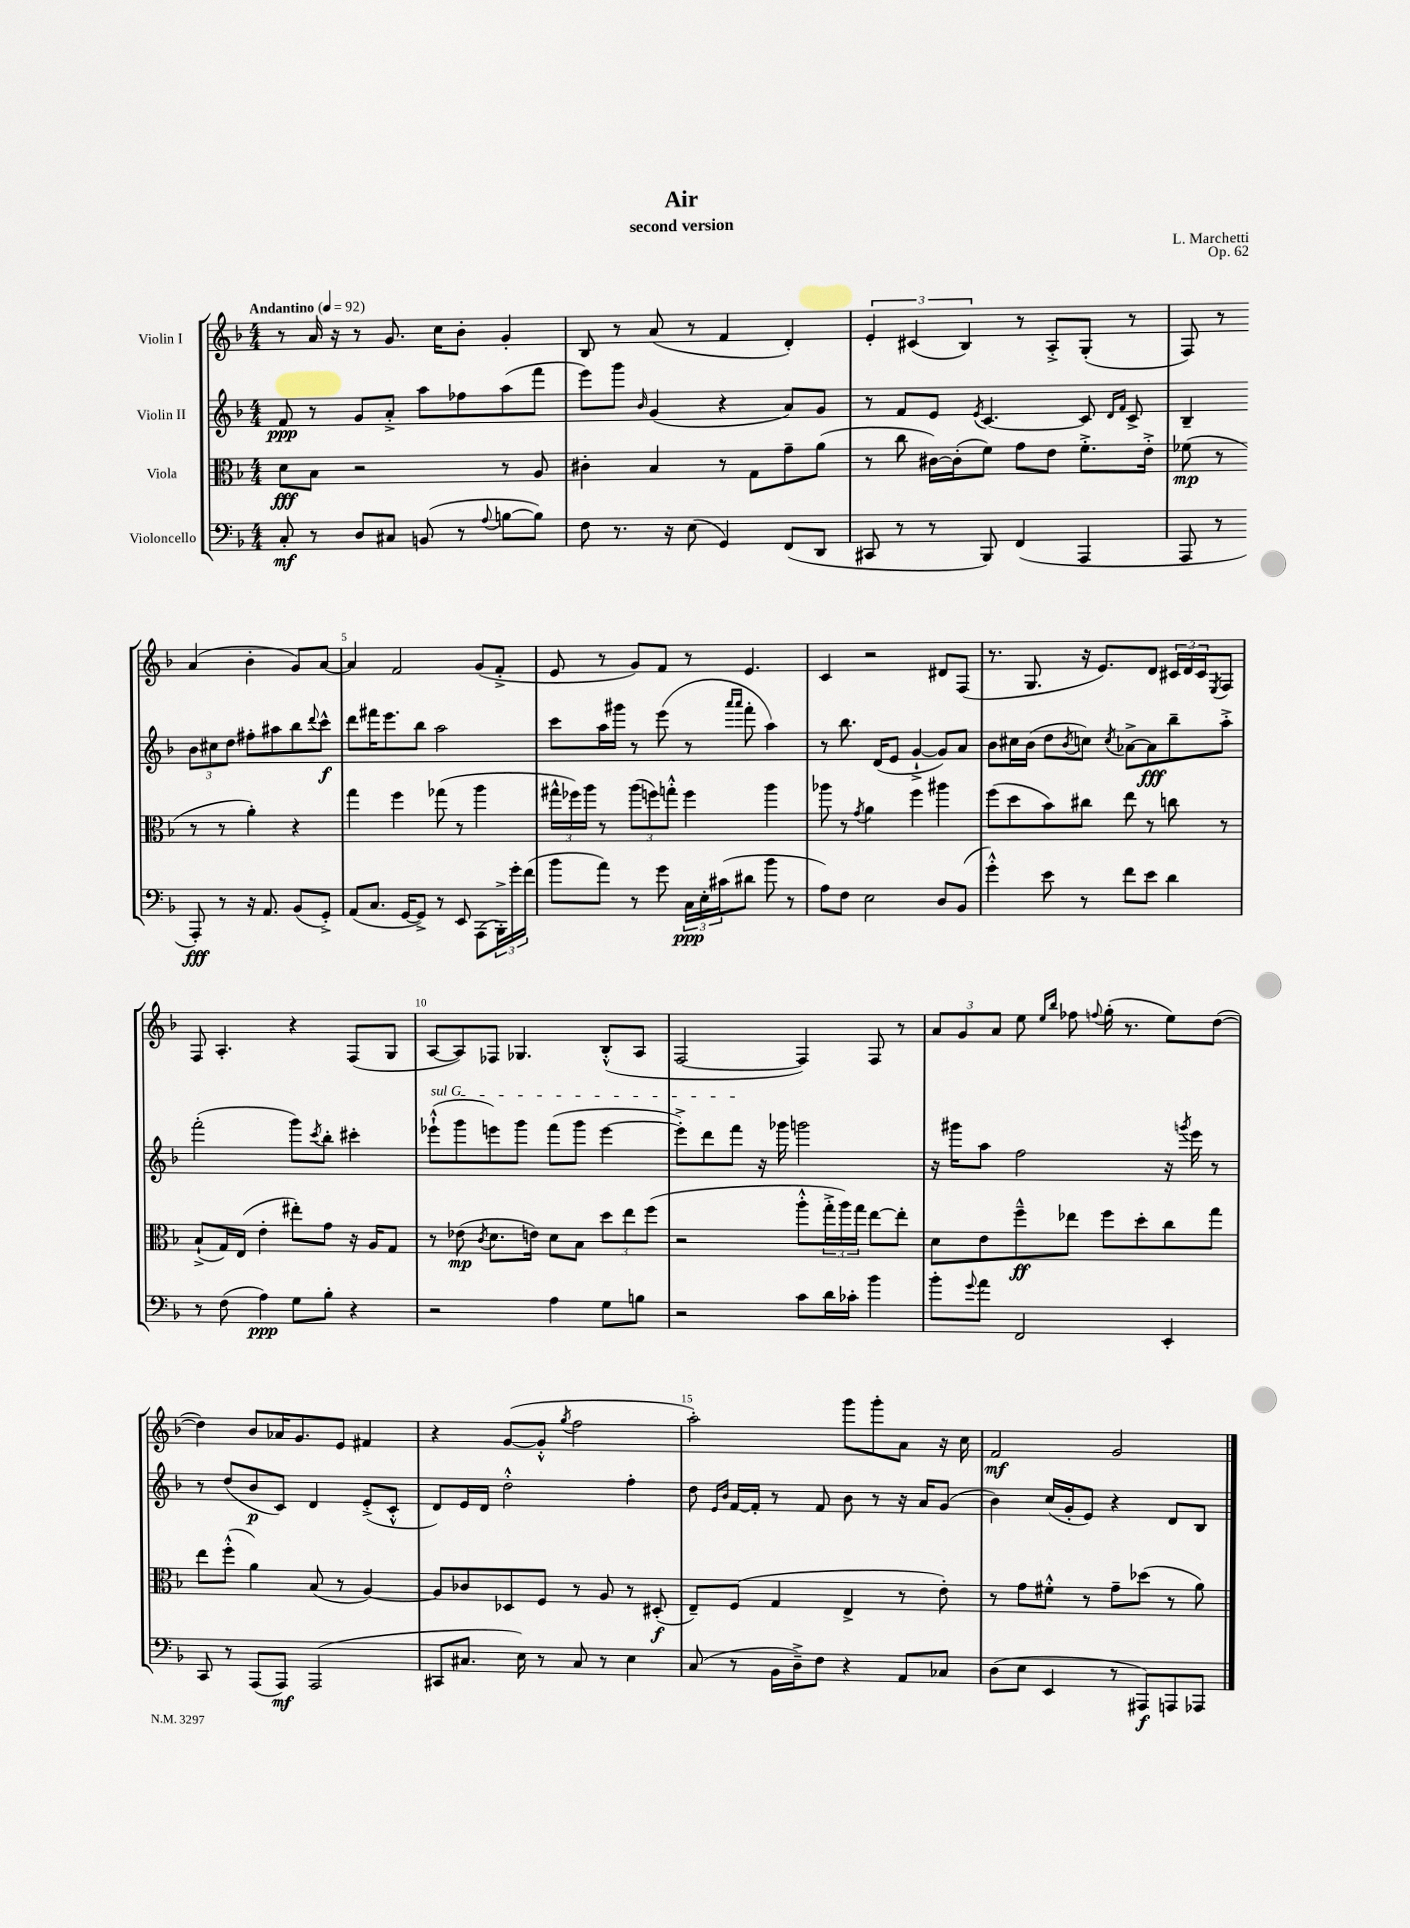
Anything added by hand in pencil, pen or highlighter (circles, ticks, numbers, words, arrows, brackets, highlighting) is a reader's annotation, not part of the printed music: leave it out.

**kern	**dynam	**kern	**dynam	**kern	**dynam	**kern	**dynam
*part4	*part4	*part3	*part3	*part2	*part2	*part1	*part1
*staff4	*staff4	*staff3	*staff3	*staff2	*staff2	*staff1	*staff1
*I"Violoncello	*	*I"Viola	*	*I"Violin II	*	*I"Violin I	*
*clefF4	*	*clefC3	*	*clefG2	*	*clefG2	*
*k[b-]	*	*k[b-]	*	*k[b-]	*	*k[b-]	*
*M4/4	*	*M4/4	*	*M4/4	*	*M4/4	*
*MM92	*	*MM92	*	*MM92	*	*MM92	*
=1	=1	=1	=1	=1	=1	=1	=1
!	!	!	!	!	!	!LO:TX:a:B:t=Andantino	!
8C'/	mf	8d\L	fff	8f/	ppp	8r	.
8r	.	8B-\J	.	8r	.	16a/	.
.	.	.	.	.	.	16r	.
8D/L	.	2r	.	8g/L	.	8r	.
8C#X/J	.	.	.	8a'^/J	.	8.g/	.
(8BBn/	.	.	.	8aa\L	.	.	.
.	.	.	.	.	.	16cc\KL	.
8r	.	.	.	8ff-X\	.	8b-'\J	.
8qqA/	.	.	.	.	.	.	.
[8Bn\L	.	8r	.	(8aa\	.	4g'/	.
8B\J])	.	8A/	.	8fff\J	.	.	.
=2	=2	=2	=2	=2	=2	=2	=2
8F\	.	4c#X'\	.	8eee\L)	.	8B-/	.
8.r	.	.	.	8ggg\J	.	8r	.
.	.	.	.	16qqb-/	.	.	.
.	.	4B-/	.	(4g/	.	(8a/	.
16r	.	.	.	.	.	.	.
(8E\	.	.	.	.	.	8r	.
4GG/)	.	8r	.	4r	.	4f/	.
.	.	8G\L	.	.	.	.	.
(8FF/L	.	8g~\	.	8a/L)	.	4d'/)	.
8DD/J	.	(8a\J	.	8g/J	.	.	.
=3	=3	=3	=3	=3	=3	=3	=3
8CC#X/	.	8r	.	8r	.	6e'/	.
8r	.	8cc\	.	8f/L	.	.	.
.	.	.	.	.	.	(6c#X/	.
8r	.	[16c#X\LL)	.	8e/J	.	.	.
.	.	(16c#'\J]	.	.	.	.	.
.	.	.	.	.	.	6B-/)	.
.	.	.	.	8qe/	.	.	.
8BBB-/)	.	8f\J)	.	[4.c/	.	.	.
(4FF/	.	8g\L	.	.	.	8r	.
.	.	8e\J	.	.	.	8A'^/L	.
4AAA/	.	8.f'^\L	.	8c/]	.	(8G'/J	.
.	.	.	.	16qqd/LL	.	.	.
.	.	.	.	16qqf/JJ	.	.	.
.	.	.	.	8c^/	.	8r	.
.	.	16e'^\Jk	.	.	.	.	.
=4	=4	=4	=4	=4	=4	=4	=4
8AAA/	.	(8f-X\	mp	4B-~/	.	8F/)	.
8r	.	8r	.	.	.	8r	.
8AAA'/)	fff	8r	.	12b-\L	.	(4a/	.
.	.	.	.	12cc#X\	.	.	.
8r	.	8r	.	.	.	.	.
.	.	.	.	12dd\J	.	.	.
16r	.	4a'\)	.	8ff#X'\L	.	4b-'\	.
8.AA/	.	.	.	.	.	.	.
.	.	.	.	8aa#X\	.	.	.
(8BB-/L	.	4r	.	8bb-\	.	8g/L)	.
.	.	.	.	8qqddd/	.	.	.
8GG'^/J)	.	.	.	8ccc^^\J	f	[8a/J	.
!!LO:LB:g=z
=5	=5	=5	=5	=5	=5	=5	=5
(8AA/L	.	4gg\	.	8ddd\L	.	4a/]	.
8.C/J	.	.	.	16fff#X\K	.	.	.
.	.	.	.	8.eee\	.	.	.
.	.	4ff\	.	.	.	2f/	.
[16GG/KL	.	.	.	.	.	.	.
8GG^/J])	.	.	.	8bb-\J	.	.	.
8r	.	(8gg-X\	.	2aa\	.	.	.
8EE/	.	8r	.	.	.	.	.
(8AAA\L	.	4aa\	.	.	.	(8g/L	.
24BBB-'^\L)	.	.	.	.	.	8f'^/J	.
24g'\	.	.	.	.	.	.	.
(24f\JJ	.	.	.	.	.	.	.
=6	=6	=6	=6	=6	=6	=6	=6
8b-\L	.	24gg#X^^\LL	.	8ccc\L	.	8e/	.
.	.	24ff-X\)	.	.	.	.	.
.	.	24aa\JJ	.	.	.	.	.
8a\J)	.	8r	.	16aa\L	.	8r	.
.	.	.	.	16ggg#X\JJ	.	.	.
8r	.	(12aa\L	.	8r	.	8g/L)	.
.	.	12ffn\)	.	.	.	.	.
8g\	.	.	.	(8eee\	.	8f/J	.
.	.	12ggn'^^\J	.	.	.	.	.
24C\LL	ppp	4ff\	.	8r	.	8r	.
24E'\	.	.	.	.	.	.	.
(24c#X\J	.	.	.	.	.	.	.
.	.	.	.	16qqaaa/LL	.	.	.
.	.	.	.	16qqaaa/JJ	.	.	.
8d#X\J	.	.	.	8fff'\	.	4.e/	.
8b-\	.	4aa\	.	4aa\)	.	.	.
8r	.	.	.	.	.	.	.
=7	=7	=7	=7	=7	=7	=7	=7
8A\L)	.	8aa-X\	.	8r	.	4c/	.
8F\J	.	8r	.	8.bb-\	.	.	.
.	.	8qg/	.	.	.	.	.
2E\	.	4a\	.	.	.	2r	.
.	.	.	.	(16d/KL	.	.	.
.	.	.	.	8e/J	.	.	.
.	.	4ff\	.	[4g`^/	.	.	.
8D/L	.	4aa#X\	.	8g/L])	.	8d#X/L	.
(8BB-/J	.	.	.	8a/J	.	(8F/J	.
=8	=8	=8	=8	=8	=8	=8	=8
4g'^^\)	.	(8ff\L	.	8b-\L	.	8.r	.
.	.	8dd\	.	16cc#X\L	.	.	.
.	.	.	.	(16b-\JJ	.	8.G/	.
8e\	.	8b-\)	.	8dd\L	.	.	.
.	.	.	.	8qb-/	.	.	.
8r	.	8cc#X\J	.	8ccn\J)	.	16r	.
.	.	.	.	.	.	8.e/L)	.
.	.	.	.	8qcc/	.	.	.
8f\L	.	8ee\	.	[8a-X^\L	.	.	.
8e\J	.	8r	.	8a-\]	fff	8d/J	.
4d\	.	8ccn\	.	8bb-~\	.	24c#X/LL	.
.	.	.	.	.	.	24d/	.
.	.	.	.	.	.	24c#/J	.
.	.	.	.	.	.	8qE/	.
.	.	8r	.	8aa'^\J	.	8F/J	.
!!LO:LB:g=z
=9	=9	=9	=9	=9	=9	=9	=9
8r	.	(8B-`^/L	.	(2fff'\	.	8F/	.
(8F\	.	16G/L)	.	.	.	4.A'/	.
.	.	(16E/JJ	.	.	.	.	.
4A\)	ppp	4e'\	.	.	.	.	.
8G\L	.	8ee#X'\L)	.	8ggg\L)	.	4r	.
.	.	.	.	8qccc/	.	.	.
8B-'\J	.	8g\J	.	8bb-'\J	.	.	.
4r	.	16r	.	4ccc#X'\	.	(8F/L	.
.	.	16A/KL	.	.	.	.	.
.	.	8G/J	.	.	.	8G/J	.
=10	=10	=10	=10	=10	=10	=10	=10
!	!	!	!	!LO:TX:a:i:t=sul G	!	!	!
2r	.	8r	.	(8eee-X`^^\L	.	[8A/L	.
.	.	(8e-X\	mp	8ggg\	.	8A/])	.
.	.	8qc/	.	.	.	.	.
.	.	8.d\L	.	8eeen\)	.	8F-X/J	.
.	.	.	.	8ggg\J	.	4.G-X/	.
.	.	16en\Jk)	.	.	.	.	.
4A\	.	8d\L	.	(8fff\L	.	.	.
.	.	8B-\J	.	8ggg\J	.	.	.
8G\L	.	12dd\L	.	[4eee\	.	(8B-'^^/L	.
.	.	12ee\	.	.	.	.	.
8Bn\J	.	.	.	.	.	8A/J	.
.	.	(12ff\J	.	.	.	.	.
=11	=11	=11	=11	=11	=11	=11	=11
2r	.	2r	.	8eee'^\L])	.	[2F/	.
.	.	.	.	8ddd\	.	.	.
.	.	.	.	8fff\J	.	.	.
.	.	.	.	16r	.	.	.
.	.	.	.	16ggg-X\	.	.	.
8c\L	.	8aa'^^\L	.	2gggn\	.	4F/])	.
16d\L	.	24gg'^\L	.	.	.	.	.
.	.	24aa\)	.	.	.	.	.
16c-X'\JJ	.	.	.	.	.	.	.
.	.	24gg\JJ	.	.	.	.	.
4b-\	.	[8ee\L	.	.	.	8F/	.
.	.	8ee'\J]	.	.	.	8r	.
=12	=12	=12	=12	=12	=12	=12	=12
8b-'\L	.	8d\L	.	16r	.	12a/L	.
.	.	.	.	16ggg#X\KL	.	.	.
.	.	.	.	.	.	12g/	.
8qqg/	.	.	.	.	.	.	.
8a\J	.	8e\	.	8aa\J	.	.	.
.	.	.	.	.	.	12a/J	.
2FF/	.	8ff~^^\	ff	2ff\	.	8ee\	.
.	.	.	.	.	.	16qqee/LL	.
.	.	.	.	.	.	16qqbb-/JJ	.
.	.	8ee-X\J	.	.	.	8ff-X\	.
.	.	.	.	.	.	8qqffn/	.
.	.	8ff\L	.	.	.	(16gg'\	.
.	.	.	.	.	.	8.r	.
.	.	8dd'\	.	.	.	.	.
4EE'/	.	8cc\	.	16r	.	8ee\L)	.
.	.	.	.	8qgggn/	.	.	.
.	.	.	.	16eee\	.	.	.
.	.	8gg\J	.	8r	.	([8dd\J	.
!!LO:LB:g=z
=13	=13	=13	=13	=13	=13	=13	=13
8CC/	.	8ee\L	.	8r	.	4dd\])	.
8r	.	(8ff'^^\J	.	(8dd/L	.	.	.
(8AAA/L	.	4a\)	.	8b-/	p	8b-/L	.
8AAA/J)	mf	.	.	8c/J)	.	16a-X/K	.
.	.	.	.	.	.	8.g/	.
(2AAA/	.	(8B-/	.	4d/	.	.	.
.	.	8r	.	.	.	8e/J	.
.	.	[4A/)	.	(8e'^/L	.	4f#X/	.
.	.	.	.	8c'^^/J	.	.	.
=14	=14	=14	=14	=14	=14	=14	=14
8CC#X/L	.	8A/L]	.	8d/L)	.	4r	.
8.C#X/J	.	8c-X/	.	16e/L	.	.	.
.	.	.	.	16d/JJ	.	.	.
.	.	8D-X/	.	2dd'^^\	.	([8g/L	.
16E\)	.	.	.	.	.	.	.
8r	.	8F/J	.	.	.	8g'^^/J]	.
.	.	.	.	.	.	8qgg/	.
8C#/	.	8r	.	.	.	2ff\	.
8r	.	8A/	.	.	.	.	.
4E\	.	8r	.	4ff'\	.	.	.
.	.	(8D#X'/	f	.	.	.	.
=15	=15	=15	=15	=15	=15	=15	=15
(8C/	.	8E~/L)	.	8dd\	.	2aa'\)	.
.	.	.	.	16qqe/LL	.	.	.
.	.	.	.	16qqb-/JJ	.	.	.
8r	.	(8F/J	.	[16f/LL	.	.	.
.	.	.	.	16f'/JJ]	.	.	.
16BB-\LL	.	4G/	.	8r	.	.	.
16D~^\J)	.	.	.	.	.	.	.
8F\J	.	.	.	8f/	.	.	.
4r	.	4E^/	.	8b-\	.	8ggg\L	.
.	.	.	.	8r	.	8ggg'\	.
8AA/L	.	8r	.	16r	.	8a\J	.
.	.	.	.	16a/KL	.	.	.
8C-X/J	.	8e'\)	.	(8g/J	.	16r	.
.	.	.	.	.	.	16cc\	.
=16	=16	=16	=16	=16	=16	=16	=16
(8D\L	.	8r	.	4b-\)	.	2f/	mf
8E\J	.	8g\L	.	.	.	.	.
4EE/	.	8f#X'^^\J	.	(16cc/LL	.	.	.
.	.	.	.	16g'/J	.	.	.
.	.	8r	.	8e/J)	.	.	.
8r	.	8g~\L	.	4r	.	2g/	.
8AAA#X/L)	f	(8dd-X\J	.	.	.	.	.
8AAAn/	.	8r	.	8d/L	.	.	.
8AAA-X/J	.	8a\)	.	8B-/J	.	.	.
==	==	==	==	==	==	==	==
*-	*-	*-	*-	*-	*-	*-	*-
